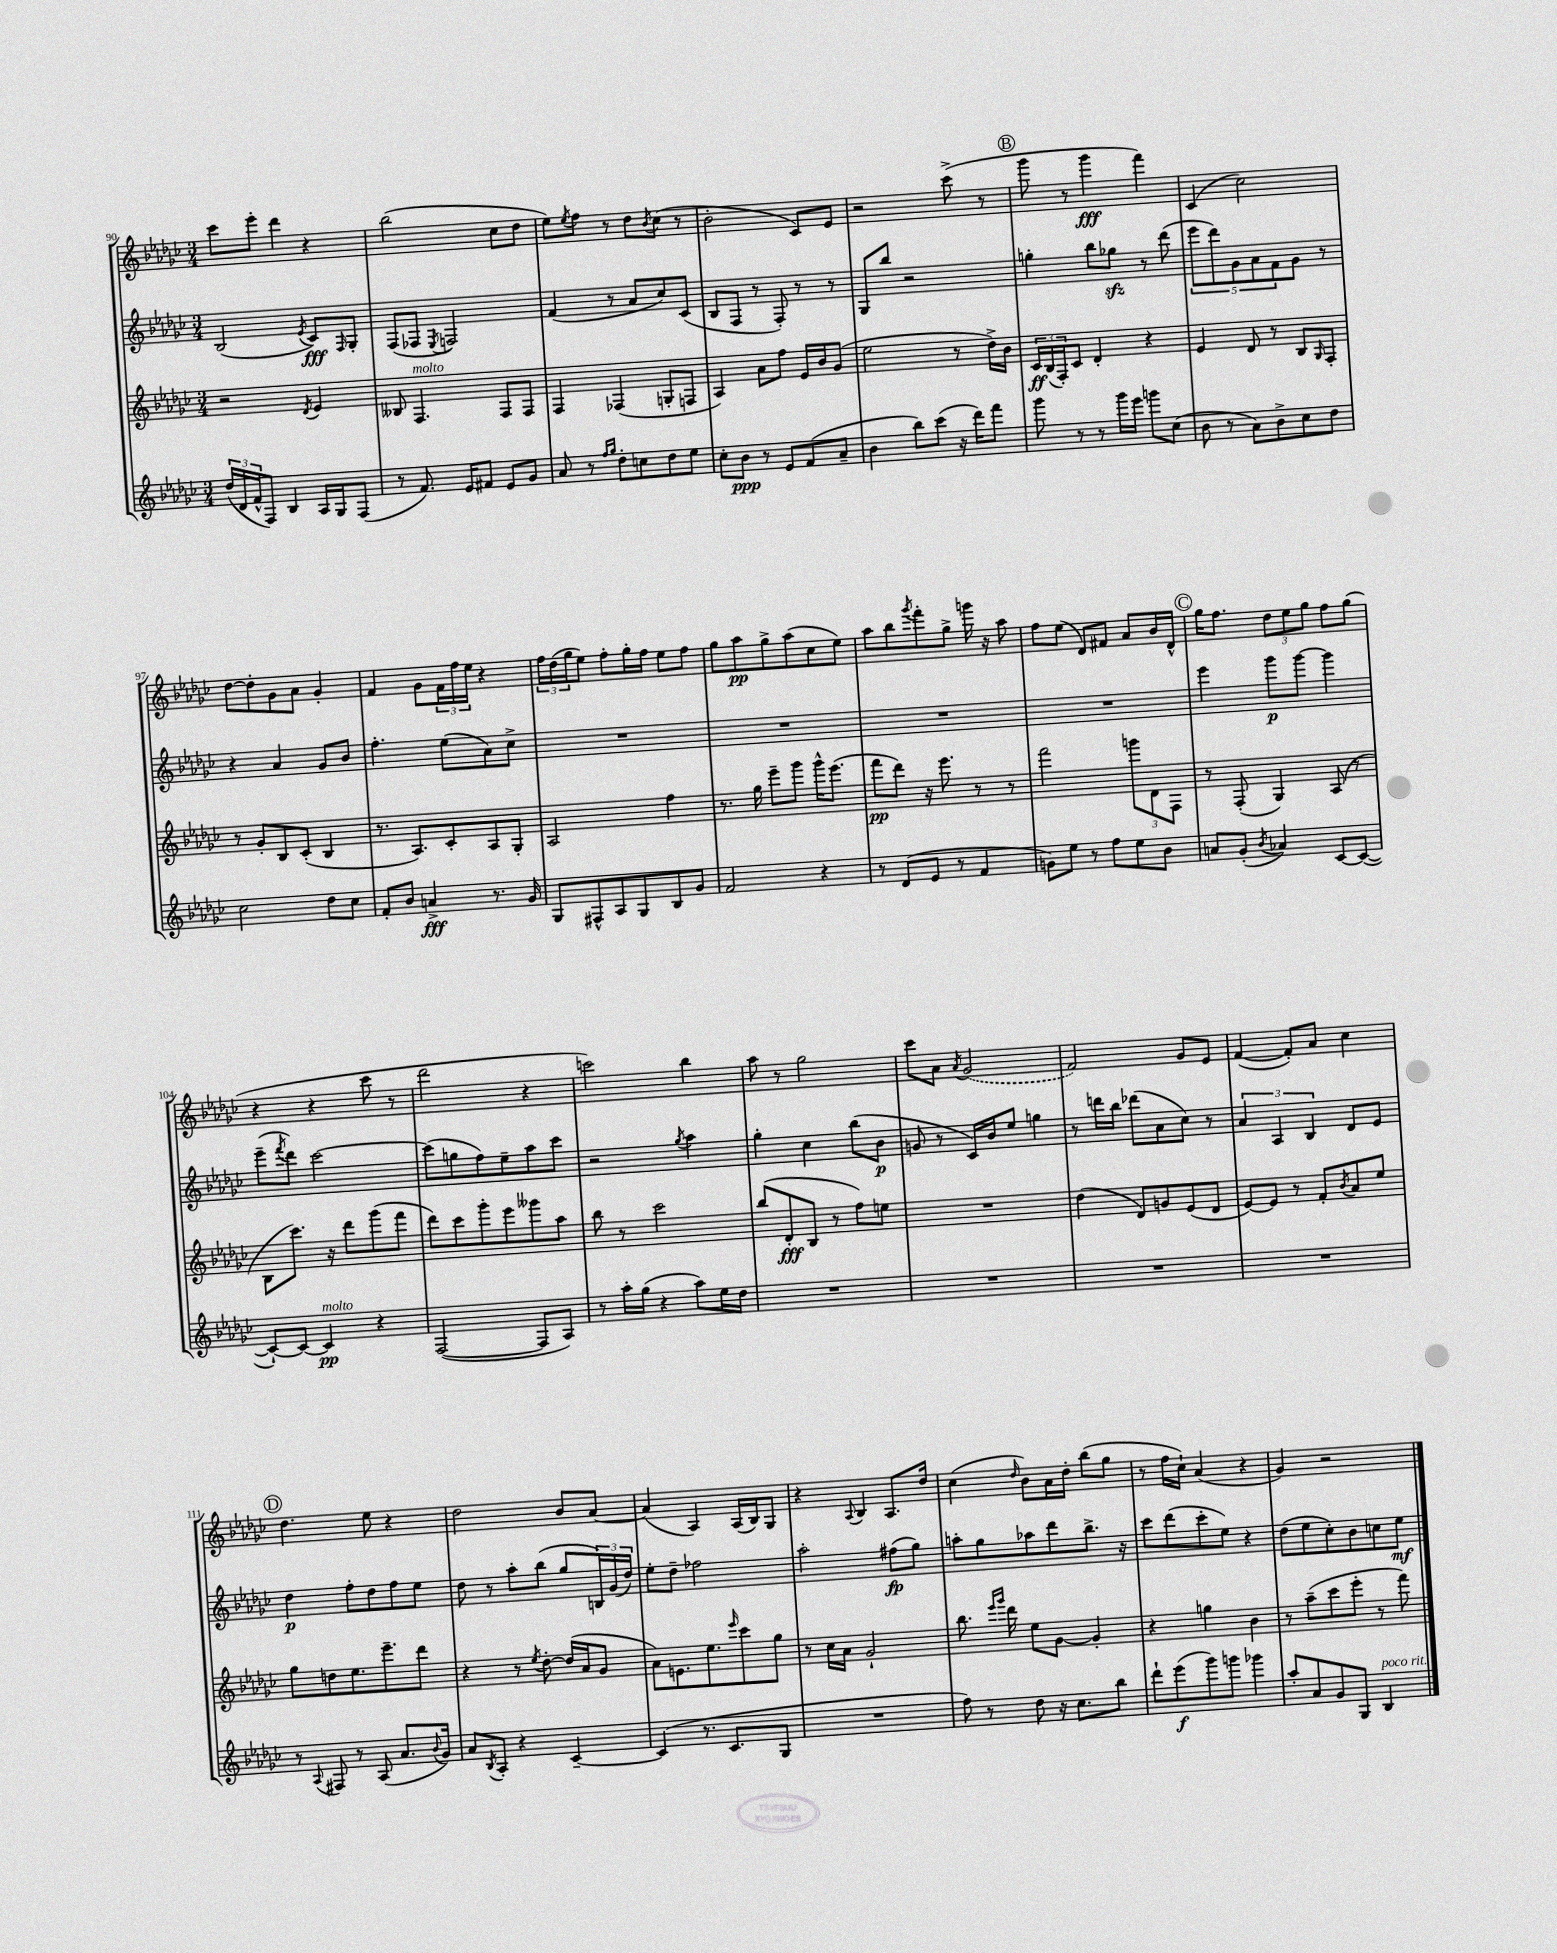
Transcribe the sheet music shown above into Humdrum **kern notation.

**kern	**kern	**kern	**kern
*staff4	*staff3	*staff2	*staff1
*clefG2	*clefG2	*clefG2	*clefG2
*k[b-e-a-d-g-c-]	*k[b-e-a-d-g-c-]	*k[b-e-a-d-g-c-]	*k[b-e-a-d-g-c-]
*M3/4	*M3/4	*M3/4	*M3/4
(24dd-	2r	(2B-	8ccc-
24d-	.	.	.
24f^^	.	.	.
8F)	.	.	8eee-'
4B-	.	.	4ddd-
.	8qd-	8qe-	.
16A-	4e-	8c-)	4r
16G-	.	.	.
.	.	16qqF	.
(8F	.	8G-'	.
=	=	=	=
8r	8B--	(8F	(2bb-
8.f)	4.F	8F-	.
.	.	8qE-	.
.	.	2F)	.
16e-	.	.	.
8f#	.	.	.
8e-	8F	.	8cc-
8g-	8F	.	8dd-
=	=	=	=
8a-	4F	(4f	8ee-)
.	.	.	8qee-
8r	.	.	8ff
16qqff	.	.	.
16qqgg-	.	.	.
8dd-'	(4F-	8r	8r
8cc	.	8a-	8dd-
.	.	.	8qb-
8dd-	8G'	8cc-)	(8cc-
8ee-	8F	(8c-	8r
=	=	=	=
8cc-'	4A-)	8B-	2b-'
8b-	.	8F	.
8r	8a-	8r	.
8e-	8ff	8F')	.
(8f	16e-	8r	8c-)
.	16b-	.	.
8a-~	(8g-	8r	8e-
=	=	=	=
4b-	2ee-	8G-	2r
.	.	8bb-	.
8bb-)	.	2r	.
(8ccc-	.	.	.
16r	8r	.	(8ccc-^
16ddd-)	.	.	.
8fff	16dd-^)	.	8r
.	16b-	.	.
=	=	=	=
8ggg-	24c-	4gg'	8ggg-
.	(24B-	.	.
.	24F')	.	.
8r	8c-	.	8r
8r	4d-'	8bb-	4ggg-
16ggg-	.	8gg-	.
16eee-	.	.	.
8ggg	4r	8r	4fff)
(8cc-	.	(8ddd-	.
=	=	=	=
8b-	4e-	10eee-	(4c-
.	.	10ddd-)	.
8r	.	.	.
.	.	10g-	.
8a-)	8d-	.	2cc-)
.	.	10a-	.
8b-^	8r	.	.
.	.	10f	.
8cc-	8B-	8g-	.
.	16qqG-	.	.
8dd-	8F'	8r	.
=	=	=	=
2cc-	8r	4r	[8dd-
.	8g-'	.	8dd-']
.	8B-	4a-	8g-
.	(8c-'	.	8a-
8dd-	4B-	8g-	4g-'
8cc-	.	8b-	.
=	=	=	=
8f'	8.r	4.ff'	4f
8b-	.	.	.
.	8.A-)	.	.
4a^	.	.	8g-
.	8c-'	(8ee-	24f
.	.	.	24ff
.	.	.	24ee-
8.r	8A-	8a-)	4r
.	8G-'	8cc-^	.
16g-	.	.	.
=	=	=	=
8G-	2A-	2.r	24ff
.	.	.	(24dd-
.	.	.	24gg-
8F#^^	.	.	8ee-)
8A-	.	.	8ff'
8G-	.	.	16gg-'
.	.	.	16ff
8B-	4ff	.	8ee-
8g-	.	.	8ff
=	=	=	=
2f	8.r	2.r	8gg-
.	.	.	8aa-
.	16gg-	.	.
.	8eee-~	.	8gg-^
.	8ggg-	.	(8aa-
4r	16ggg-^^	.	8cc-
.	(8.eee-	.	.
.	.	.	8ee-)
=	=	=	=
8r	8fff	2.r	8aa-
(8d-	8ddd-)	.	8bb-
.	.	.	8qggg-
8e-	16r	.	8fff'
.	8.eee-	.	.
8r	.	.	8gg-^
4f	8r	.	16ggg
.	.	.	16r
.	8r	.	8aa-
=	=	=	=
8g)	2fff	2.r	8ff
8ee-	.	.	(8ee-
8r	.	.	8d-)
8ff	.	.	8f#
8ee-	12ggg	.	8a-
.	12d-	.	.
8b-	.	.	16b-
.	12F	.	.
.	.	.	16d-^^
=	=	=	=
8a	8r	4eee-	16gg-
.	.	.	8.ff
(8g-'	(8F'	.	.
8qb-	.	.	.
4a-)	4G-)	8ggg-	12dd-
.	.	.	12ee-
.	.	[8ggg-	.
.	.	.	12gg-
[8c-	(8A-	4ggg-]	8ff
(8c-_	8r	.	(8gg-
=	=	=	=
8c-`_)	8B-	(8eee-~	4r
.	.	8qfff	.
8c-_	8.ccc-)	8ddd-)	.
4c-]	.	[2ccc-	4r
.	16r	.	.
.	8ddd-	.	.
4r	(8ggg-	.	8ccc-
.	8fff	.	8r
=	=	=	=
([2F	8ddd-)	(8ccc-]	2ddd-
.	8ccc-	8gg	.
.	8ggg-'	8ff)	.
.	8eee-	8ee-~	.
8F]	8ggg--	8aa-	4r
8A-)	8aa-	8ccc-	.
=	=	=	=
8r	8bb-	2r	2ccc)
16aa-'	8r	.	.
(16gg-	.	.	.
4r	2ccc-	.	.
.	.	8qgg-	.
8aa-)	.	4aa-	4bb-
16ee-	.	.	.
16dd-	.	.	.
=	=	=	=
2.r	(8bb-	4gg-'	8aa-
.	8d-'	.	8r
.	8B-	4cc-	2gg-
.	8r	.	.
.	8ff)	(8bb-	.
.	8ee	8b-	.
=	=	=	=
2.r	2.r	8g	8ccc-
.	.	8r	8a-
.	.	.	8qa-
.	.	16c-)	(2g-
.	.	16b-	.
.	.	8ee-	.
.	.	4gg	.
=	=	=	=
2.r	(4dd-	8r	2f)
.	.	16ddd	.
.	.	16bb-	.
.	8d-)	(8ddd-	.
.	8g	8a-	.
.	(8e-	8cc-)	8g-
.	8d-	8r	8e-
=	=	=	=
2.r	[8e-)	6a-	([4f
.	8e-]	.	.
.	.	6A-	.
.	8r	.	8f'])
.	.	6B-	.
.	8f'	.	8a-
.	8qb-	.	.
.	8a-	8d-	4cc-
.	8ee-	8e-	.
=	=	=	=
8r	8gg-	4dd-	4.dd-
8qqA-	.	.	.
8F#	8dd	.	.
8r	8.ee-	8ff'	.
(8A-	.	8dd-	8ee-
.	8.eee-~	.	.
8.a-	.	8ff	4r
.	8ddd-	8ee-	.
8qqb-	.	.	.
16g-)	.	.	.
=	=	=	=
8a-	4r	8dd-	2dd-
8qB-	.	.	.
8A-'	.	8r	.
4r	8r	8aa-'	.
.	8qee-	.	.
.	[8dd-'	(8bb-	.
[4c-~	(16dd-]	8gg-	8b-
.	16a-	.	.
.	8g-	24B)	[8a-
.	.	(24g-	.
.	.	24dd-)	.
=	=	=	=
(4c-]	8a-)	8ee-'	(4a-]
.	8.e	8dd-~	.
8.r	.	2ff-	4A-)
.	8.ee-	.	.
8.c-	.	.	.
.	16qqeee-	.	.
.	8ccc-	.	(16A-
.	.	.	16B-)
8G-	8gg-	.	8G-
=	=	=	=
2.r	8r	2aa-'	4r
.	16cc-	.	.
.	16a-	.	.
.	.	.	8qqA-
.	2g-`	.	4B-
.	.	(8ff#	8.A-
.	.	8gg-)	.
.	.	.	16dd-
=	=	=	=
8ff)	8.bb-	8aa'	(4cc-
8r	.	8gg-	.
.	16qqeee-	.	.
.	16qqggg-	.	.
.	16ddd-	.	.
.	.	.	16qqdd-
8dd-	8ee-	8aa-	8b-)
16r	[8g-	8ddd-	16a-
8.cc-	.	.	16dd-'
.	4g-']	8.bb-^	(8bb-
8bb-	.	.	8gg-
.	.	16r	.
=	=	=	=
8ddd-`	4r	8ccc-	8r
(8eee-	.	(8ddd-	16ff
.	.	.	16cc-`)
8ggg-)	4gg	8ccc-'	(4a-
8ggg	.	8ee-)	.
4ggg-	4b-	4r	4r
=	=	=	=
8aa-'	8r	(8dd-	4g-)
8a-	(8aa-~	8ee-	.
8g-	8ccc-	8cc-')	2r
8G-	8eee-'	8b-	.
4B-	8r	8cc	.
.	8fff)	8ee-	.
==	==	==	==
*-	*-	*-	*-
